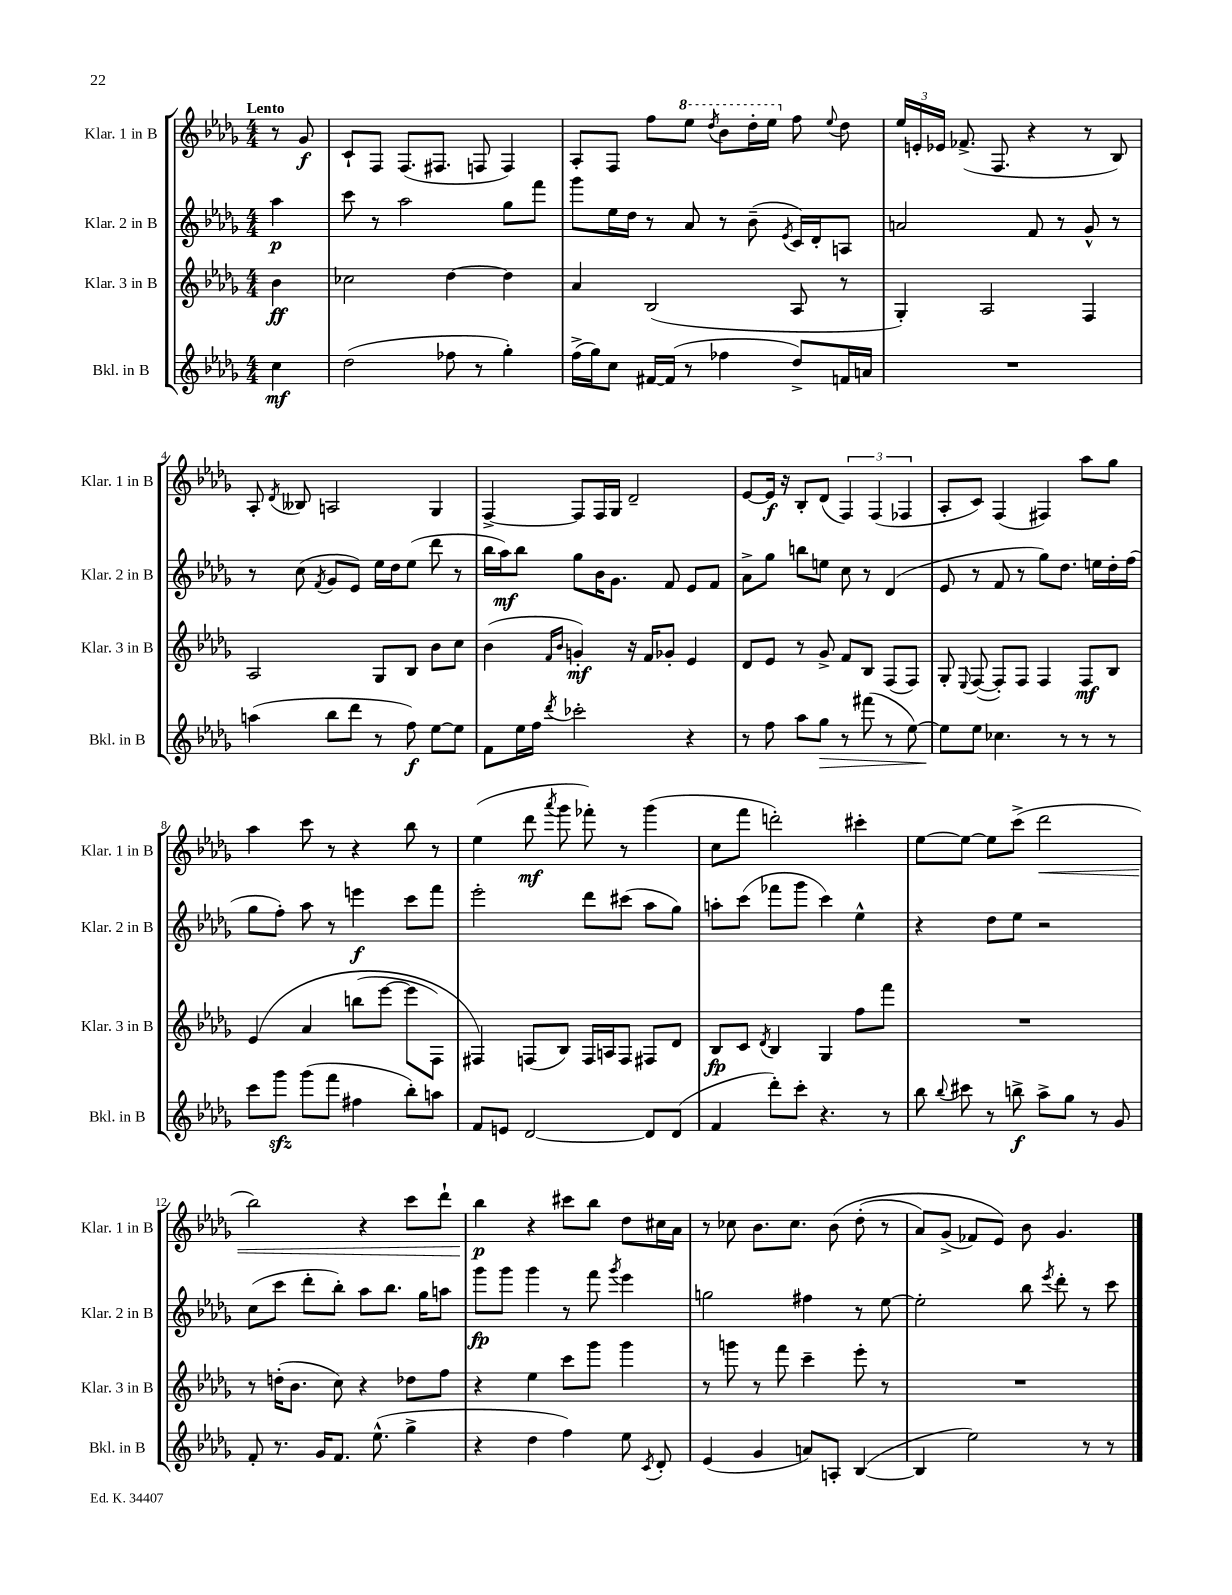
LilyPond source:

<<
\new StaffGroup <<
\new Staff = "s0" \with { instrumentName = "Klar. 1 in B" shortInstrumentName = "Klar. 1 in B" } {
    \clef treble \key des \major \numericTimeSignature \time 4/4 \partial 4 \tempo "Lento"
    \autoBeamOff r8 ges'8\f |
    c'8[-! f8] f8.[( fis8.] f8 f4) |
    aes8[-. f8] f''8[ \ottava #1 ees'''8] \acciaccatura { des'''8 } bes''8[ des'''16-. ees'''16] \ottava #0 f''8 \appoggiatura { ees''8 } des''8 |
    \tuplet 3/2 { ees''16[ e'16-. ees'16] } fes'8.->( f8. r4 r8 bes8) |
    aes8-. \acciaccatura { des'8 } beses8 a2 ges4 |
    f4~-> f8[ f16 ges16] des'2-- |
    ees'8[~ ees'16]\f r16 bes8[-. des'8]( \tuplet 3/2 { f4) f4( fes4 } |
    aes8[-. c'8]) f4( fis4) aes''8[ ges''8] |
    aes''4 c'''8 r8 r4 bes''8 r8 |
    ees''4( des'''8\mf \acciaccatura { aes'''8 } ges'''8 fes'''8-.) r8 ges'''4( |
    c''8[ f'''8] d'''2-.) cis'''4-. |
    ees''8[~ ees''8]~ ees''8[ c'''8]->( des'''2\< |
    bes''2) r4 c'''8[ des'''8]-! |
    bes''4\p\! r4 cis'''8[ bes''8] des''8[ cis''16 aes'16] |
    r8 ces''8 bes'8.[ ces''8.] bes'8\( des''8-.( r8 |
    aes'8[) ges'8]->( fes'8[) ees'8]\) bes'8 ges'4. \bar "|." |
}
\new Staff = "s1" \with { instrumentName = "Klar. 2 in B" shortInstrumentName = "Klar. 2 in B" } {
    \clef treble \key des \major \numericTimeSignature \time 4/4 \partial 4
    \autoBeamOff aes''4\p |
    c'''8 r8 aes''2 ges''8[ f'''8] |
    ges'''8[ ees''16 des''16] r8 aes'8 r8 bes'8--( \acciaccatura { ees'8 } c'16[) des'16-. a8] |
    a'2 f'8 r8 ges'8-^ r8 |
    r8 c''8( \acciaccatura { f'8 } ges'8[ ees'8]) ees''16[ des''16 ees''8]( des'''8 r8 |
    bes''16[ aes''16\mf) bes''8] ges''8[ bes'16 ges'8.] f'8 ees'8[ f'8] |
    aes'8[-> ges''8] b''8[ e''8] c''8 r8 des'4( |
    ees'8 r8 f'8 r8 ges''8[) des''8.] e''16[ des''16-. f''16]( |
    ges''8[ f''8]-.) aes''8 r8 e'''4\f c'''8[ f'''8] |
    ees'''2-. des'''8[ cis'''8]( aes''8[ ges''8]) |
    a''8[-. c'''8]( fes'''8[ ges'''8] c'''4) ees''4-^ |
    r4 des''8[ ees''8] r2 |
    c''8[( c'''8] des'''8[-. bes''8]-.) aes''8[ bes''8.] ges''16[ a''8] |
    ges'''8[\fp ges'''8] ges'''4 r8 f'''8 \acciaccatura { ges'''8 } ees'''4 |
    g''2 fis''4 r8 ees''8~ |
    ees''2-. bes''8 \acciaccatura { ees'''8 } des'''8-. r8 c'''8 \bar "|." |
}
\new Staff = "s2" \with { instrumentName = "Klar. 3 in B" shortInstrumentName = "Klar. 3 in B" } {
    \clef treble \key des \major \numericTimeSignature \time 4/4 \partial 4
    \autoBeamOff bes'4\ff |
    ces''2 des''4~ des''4 |
    aes'4 bes2( aes8 r8 |
    ges4-.) aes2 f4 |
    aes2 ges8[ bes8] bes'8[ c''8] |
    bes'4( \grace { f'16[ bes'16] } g'4-.\mf) r16 f'16[ ges'8]-. ees'4 |
    des'8[ ees'8] r8 ges'8-> f'8[ bes8] f8[( f8]) |
    ges8-. \appoggiatura { ees8 } f8~( f8[-.) f8] f4 f8[\mf bes8] |
    ees'4\( aes'4 b''8[( ees'''8]~ ees'''8[ f8]) |
    fis4\) f8[( bes8]) f16[ a16 f8] fis8[ des'8] |
    bes8[\fp c'8] \acciaccatura { des'8 } bes4 ges4 f''8[ f'''8] |
    R1 |
    r8 d''16[-.( bes'8.] c''8) r4 des''8[ f''8] |
    r4 ees''4 c'''8[ ges'''8] ges'''4 |
    r8 g'''8 r8 f'''8 c'''4-- ees'''8-. r8 |
    R1 \bar "|." |
}
\new Staff = "s3" \with { instrumentName = "Bkl. in B" shortInstrumentName = "Bkl. in B" } {
    \clef treble \key des \major \numericTimeSignature \time 4/4 \partial 4
    \autoBeamOff c''4\mf |
    des''2( fes''8 r8 ges''4-.) |
    f''16[->( ges''16) c''8] fis'16[~ fis'16]( r8 fes''4 des''8[->) f'16 a'16] |
    R1 |
    a''4( bes''8[ des'''8] r8 f''8\f) ees''8[~ ees''8] |
    f'8[ ees''16 f''16] \acciaccatura { des'''8 } ces'''2-. r4 |
    r8 f''8 aes''8[ ges''8]\> r8 fis'''8( r8 ees''8~) |
    ees''8[\! ees''8] ces''4. r8 r8 r8 |
    c'''8[ ges'''8]\sfz ges'''8[( f'''8] fis''4 bes''8[-.) a''8] |
    f'8[ e'8] des'2~ des'8[ des'8]( |
    f'4 des'''8[-.) c'''8]-. r4. r8 |
    bes''8 \appoggiatura { bes''8 } cis'''8 r8 b''8->\f aes''8[-> ges''8] r8 ges'8 |
    f'8-. r8. ges'16[ f'8.] ees''8.-^( ges''4-> |
    r4 des''4 f''4) ees''8 \acciaccatura { c'8 } des'8-. |
    ees'4( ges'4 a'8[) a8]-. bes4~( |
    bes4 ees''2) r8 r8 \bar "|." |
}
>>
>>
